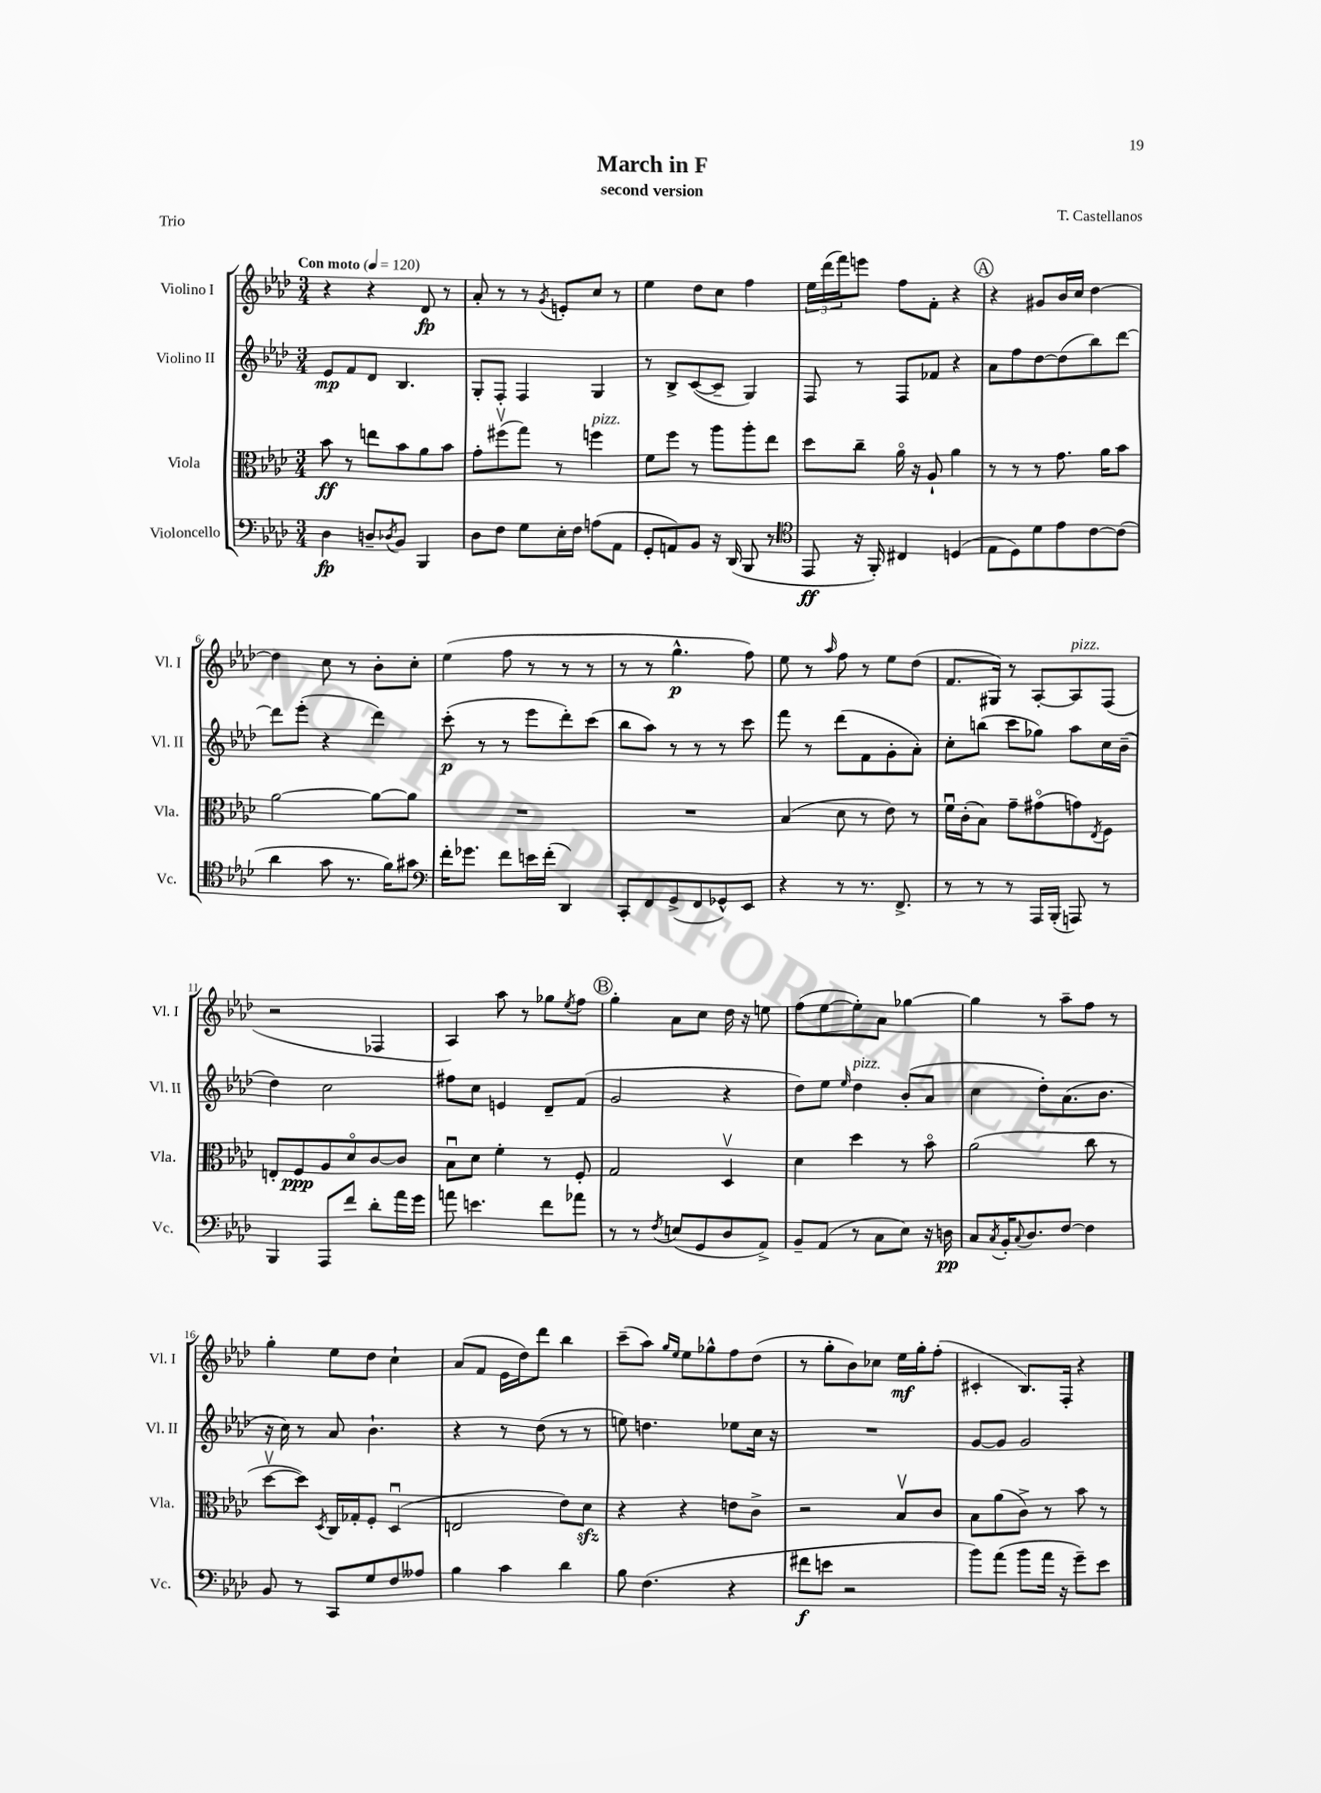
\header { title = "March in F" composer = "T. Castellanos" subtitle = "second version" piece = "Trio" }
<<
\new StaffGroup <<
\new Staff = "s0" \with { instrumentName = "Violino I" shortInstrumentName = "Vl. I" } {
    \clef treble \key aes \major \numericTimeSignature \time 3/4 \tempo "Con moto" 4 = 120
    r4 r4 des'8\fp r8 |
    aes'8-. r8 r8 \acciaccatura { g'8 } e'8-. c''8 r8 |
    ees''4 des''8 c''8 f''4 |
    \tuplet 3/2 { ees''16 des'''16( f'''16) } e'''8 f''8 f'8-. r4 |
    \mark \markup { \circle "A" } r4 gis'8 bes'16 c''16 des''4~ |
    des''4 c''8 r8 bes'8-. c''8-. |
    ees''4( f''8 r8 r8 r8 |
    r8 r8 g''4.-^\p f''8) |
    ees''8 r8 \grace { aes''16 } f''8 r8 ees''8 des''8( |
    f'8. gis16) r8 aes8~-. aes8^\markup { \italic "pizz." } f8( |
    r2 fes4 |
    aes4) aes''8 r8 ges''8 \acciaccatura { ees''8 } f''8 |
    \mark \markup { \circle "B" } g''4-. aes'8 c''8 des''16 r16 e''8 |
    f''8( ees''8~ ees''8-.) aes'8 ges''4~ |
    ges''4 r8 aes''8-- f''8 r8 |
    g''4-. ees''8 des''8 c''4-! |
    aes'8( f'8 ees'16 des''16) des'''8 bes''4 |
    c'''8--( aes''8) \grace { g''16 ees''16 } ees''8 ges''8-^ f''8 des''8( |
    r8 g''8-. bes'8) ces''8 ees''16\mf g''16-. f''8-.( |
    cis'4-. bes8.) f16-. r4 \bar "|." |
}
\new Staff = "s1" \with { instrumentName = "Violino II" shortInstrumentName = "Vl. II" } {
    \clef treble \key aes \major \numericTimeSignature \time 3/4
    ees'8\mp f'8 des'8 bes4. |
    g8-. f8-. f4 g4 |
    r8 bes8-> c'8~( c'8-- g4) |
    f8 r8 f8 fes'8 r4 |
    \mark \markup { \circle "A" } aes'8 f''8 des''8~ des''8( bes''8) des'''8~ |
    des'''8 ees'''8-.( r4 des'''4) |
    c'''8-.\p( r8 r8 ees'''8 des'''8-.) c'''8( |
    bes''8 aes''8) r8 r8 r8 c'''8 |
    f'''8 r8 des'''8( f'8 g'8-. aes'8-.) |
    c''8-. b''8( c'''8 ges''8) aes''8 c''16 bes'16--( |
    des''4) c''2 |
    fis''8 c''8 e'4 des'8-- f'8( |
    \mark \markup { \circle "B" } g'2 r4 |
    des''8) ees''8 \grace { ees''16 } des''4^\markup { \italic "pizz." } bes'8-.( aes'8 |
    c''4 des''8-.) aes'8.( bes'8. |
    r16 c''16) r8 aes'8 bes'4.-! |
    r4 r8 des''8( r8 r8 |
    e''8) d''4. ees''8 c''16 r16 |
    R2. |
    g'8~ g'8 g'2 \bar "|." |
}
\new Staff = "s2" \with { instrumentName = "Viola" shortInstrumentName = "Vla." } {
    \clef alto \key aes \major \numericTimeSignature \time 3/4
    bes'8\ff r8 e''8 bes'8 aes'8 bes'8 |
    g'8-. fis''8\upbow( g''8) r8 f''4^\markup { \italic "pizz." } |
    f'8 f''8 r8 aes''8 aes''8-. ees''8 |
    des''8 c''8-- aes'16\flageolet r16 aes8-! aes'4 |
    \mark \markup { \circle "A" } r8 r8 r8 g'8. aes'16 bes'8 |
    aes'2~ aes'8~ aes'8 |
    R2. |
    R2. |
    bes4( des'8 r8 ees'8) r8 |
    f'16\downbow c'16-.( bes8) g'8-- gis'8\flageolet( g'8) \acciaccatura { ees8 } f8 |
    e8-. f8\ppp aes8 des'8\flageolet c'8~ c'8 |
    bes8\downbow des'8 f'4-. r8 f8-. |
    \mark \markup { \circle "B" } g2 des4\upbow |
    des'4 des''4 r8 bes'8\flageolet |
    aes'2( c''8 r8 |
    des''8~\upbow des''8) \acciaccatura { des8 } c16 ges16-. f8-. des4\downbow( |
    e2 ees'8) des'8\sfz |
    r4 r4 e'8 c'8-> |
    r2 bes8\upbow c'8 |
    bes8 aes'8( c'8->) r8 bes'8 r8 \bar "|." |
}
\new Staff = "s3" \with { instrumentName = "Violoncello" shortInstrumentName = "Vc." } {
    \clef bass \key aes \major \numericTimeSignature \time 3/4
    des4\fp d8-- \acciaccatura { des8 } bes,8 bes,,4 |
    des8 f8 g8 ees16-. f16 a8( aes,8 |
    g,8-. a,8) bes,8 r16 des,16( bes,,8 r8 |
    \clef tenor ees,8\ff r16 f,16-.) cis4 d4( |
    \mark \markup { \circle "A" } ees8 des8) des'8 ees'8 c'8~ c'8( |
    aes'4 g'8 r8. f'16) gis'8 |
    \clef bass f'16-. ges'8. f'8 e'16 f'16-.( des,4) |
    c,8-. f,8 g,8->( f,8 ges,8-^) ees,8 |
    r4 r8 r8. f,8.-> |
    r8 r8 r8 aes,,16 bes,,16-.( a,,8) r8 |
    bes,,4 aes,,8 f'8 des'8-. aes'16 g'16 |
    a'8 e'4. f'8 aes'8 |
    \mark \markup { \circle "B" } r8 r8 \acciaccatura { f8 } e8( g,8 des8 aes,8->) |
    bes,8-- aes,8( r8 c8 ees8) r16 d16\pp |
    c8 \acciaccatura { c8 } bes,16-. \appoggiatura { c8 } des8. f8~ f4 |
    bes,8 r8 c,8 g8 f8 aeses8 |
    bes4 c'4 des'4 |
    bes8 f4.( r4 |
    fis'8\f e'8 r2 |
    bes'8) aes'8( bes'8 aes'16 r16 g'8--) ees'8 \bar "|." |
}
>>
>>
